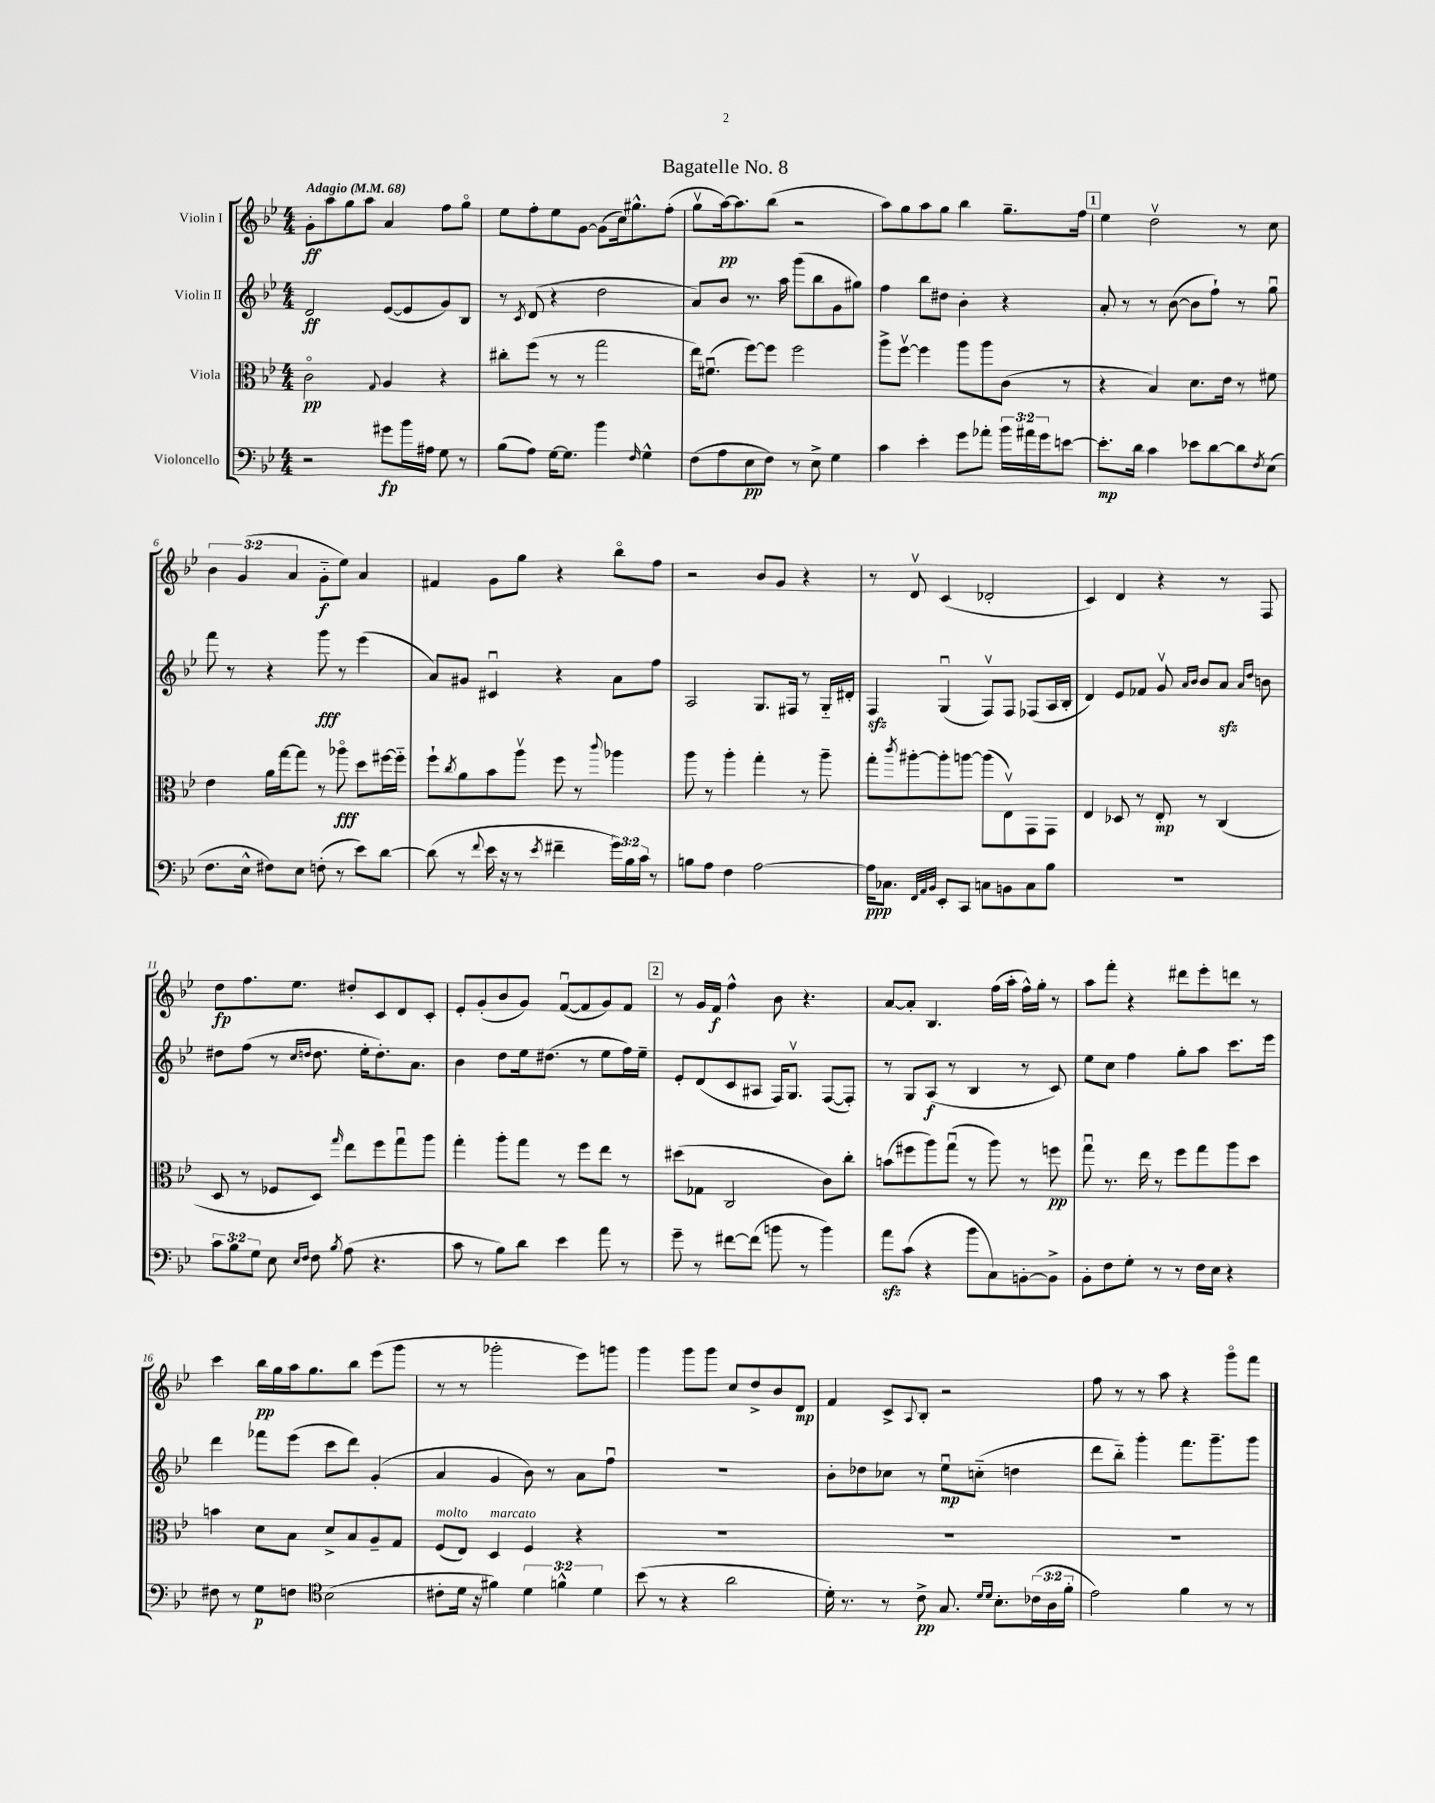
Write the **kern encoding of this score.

**kern	**dynam	**kern	**dynam	**kern	**dynam	**kern	**dynam
*part4	*part4	*part3	*part3	*part2	*part2	*part1	*part1
*staff4	*staff4	*staff3	*staff3	*staff2	*staff2	*staff1	*staff1
*I"Violoncello	*	*I"Viola	*	*I"Violin II	*	*I"Violin I	*
*clefF4	*	*clefC3	*	*clefG2	*	*clefG2	*
*k[b-e-]	*	*k[b-e-]	*	*k[b-e-]	*	*k[b-e-]	*
*M4/4	*	*M4/4	*	*M4/4	*	*M4/4	*
*MM68	*	*MM68	*	*MM68	*	*MM68	*
=1	=1	=1	=1	=1	=1	=1	=1
!	!	!	!	!	!	!LO:TX:a:B:t=Adagio	!
2r	.	2c\	pp	2d/	ff	8g'\L	ff
.	.	.	.	.	.	8aa\	.
.	.	.	.	.	.	8gg\	.
.	.	.	.	.	.	8aa\J	.
.	.	8qqG/	.	.	.	.	.
8g#X\L	fp	4A/	.	([8e-/L	.	4a/	.
16b-\L	.	.	.	8e-/]	.	.	.
16A#X\JJ	.	.	.	.	.	.	.
8G\	.	4r	.	8g/)	.	8ff\L	.
8r	.	.	.	8B-/J	.	8gg\J	.
=2	=2	=2	=2	=2	=2	=2	=2
(8B-\L	.	8cc#X'\L	.	8r	.	8ee-\L	.
.	.	.	.	8qc/	.	.	.
8A\J)	.	(8ff\J	.	(8d/	.	8ff'\	.
[16G\KL	.	8r	.	4r	.	8ee-\	.
8.G\J]	.	.	.	.	.	.	.
.	.	8r	.	.	.	[8g\J	.
4b-\	.	2gg\	.	2dd\	.	(8g\L]	.
.	.	.	.	.	.	16cc\k)	.
.	.	.	.	.	.	8.gg#X^^\	.
16qqF/	.	.	.	.	.	.	.
4G^^\	.	.	.	.	.	.	.
.	.	.	.	.	.	(8ff'\J	.
=3	=3	=3	=3	=3	=3	=3	=3
(8F\L	.	16ee-\KL)	.	8a/L)	.	8ggv\L	.
.	.	(8.f#Xu\J	.	.	.	.	.
8A\	.	.	.	8b-/J	.	[16aa\k)	pp
.	.	.	.	.	.	8.aa\]	.
8E-\	pp	[8ff\L)	.	8.r	.	.	.
8F\J)	.	8ff\J]	.	.	.	(8bb-\J	.
.	.	.	.	16aa\	.	.	.
8r	.	2ff\	.	(8ggg\L	.	2r	.
8E-^\	.	.	.	8bb-\	.	.	.
4G\	.	.	.	8g\	.	.	.
.	.	.	.	8gg#X\J)	.	.	.
=4	=4	=4	=4	=4	=4	=4	=4
4c\	.	8aa^\L	.	4ff\	.	8aa\L)	.
.	.	[8ffv\J	.	.	.	8gg\	.
4e-'\	.	4ff\]	.	8bb-\L	.	8aa\	.
.	.	.	.	8dd#X\J	.	8gg\J	.
8g\L	.	8aa\L	.	4b-'\	.	4bb-\	.
8a-X'\J	.	8aa\	.	.	.	.	.
24b-\LL	.	(8c\J	.	4r	.	8.gg~\L	.
24a#X\	.	.	.	.	.	.	.
24g\J	.	.	.	.	.	.	.
[8en\J	.	8r	.	.	.	.	.
.	.	.	.	.	.	16ff\Jk	.
!!LO:REH:place=s1:t=1
=5	=5	=5	=5	=5	=5	=5	=5
8.e'\L]	mp	4r	.	8a'/	.	4ee-\	.
.	.	.	.	8r	.	.	.
16d\Jk	.	.	.	.	.	.	.
4c\	.	4B-/)	.	8r	.	2ddv\	.
.	.	.	.	([8b-\	.	.	.
8e-X\L	.	8.d\L	.	8b-\L]	.	.	.
[8d\	.	.	.	8ff`\J)	.	.	.
.	.	16e-\Jk	.	.	.	.	.
8d\]	.	8r	.	8r	.	8r	.
8qF/	.	.	.	.	.	.	.
(8E-\J	.	8f#X\	.	8ggu\	.	8cc\	.
!!LO:LB:g=z
=6	=6	=6	=6	=6	=6	=6	=6
8.F\L	.	4e-\	.	8fff\	.	6b-\	.
.	.	.	.	8r	.	.	.
.	.	.	.	.	.	(6g/	.
16E-^^\Jk	.	.	.	.	.	.	.
8F#X\L)	.	16a\LL	.	4r	.	.	.
.	.	[16gg\J	.	.	.	.	.
.	.	.	.	.	.	6a/	.
8E-\J	.	8gg\J]	.	.	.	.	.
(8Fn'\	.	8r	.	8ggg\	fff	8g\L	f
8r	.	8aa-X\	fff	8r	.	8ee-\J)	.
8e-\L)	.	8dd\L	.	(4eee-\	.	4a/	.
[8d\J	.	[16ff#X\L	.	.	.	.	.
.	.	16ff#\JJ]	.	.	.	.	.
=7	=7	=7	=7	=7	=7	=7	=7
(8d\]	.	8ff`\L	.	8a/L)	.	4f#X/	.
.	.	8qcc/	.	.	.	.	.
8r	.	8a\	.	8g#X/J	.	.	.
8qqf/	.	.	.	.	.	.	.
16e-\	.	8b-\	.	4c#Xu/	.	8g\L	.
16r	.	.	.	.	.	.	.
8r	.	8aav\J	.	.	.	8gg\J	.
8qe-/	.	.	.	.	.	.	.
4f#X~\	.	8ff\	.	4r	.	4r	.
.	.	8r	.	.	.	.	.
.	.	8qqccc/	.	.	.	.	.
24g\LL)	.	4aa-X\	.	8a\L	.	8bb-\L	.
24B-\	.	.	.	.	.	.	.
24c\JJ	.	.	.	.	.	.	.
8r	.	.	.	8ff\J	.	8ff\J	.
=8	=8	=8	=8	=8	=8	=8	=8
8Bn\L	.	8aa\	.	2A/	.	2r	.
8A\J	.	8r	.	.	.	.	.
4F\	.	4aa'\	.	.	.	.	.
[2A\	.	4gg'\	.	8.G/L	.	8b-/L	.
.	.	.	.	.	.	8g/J	.
.	.	.	.	16F#X/Jk	.	.	.
.	.	8r	.	8r	.	4r	.
.	.	8aa~\	.	16G/LL	.	.	.
.	.	.	.	16d#X'/JJ	.	.	.
=9	=9	=9	=9	=9	=9	=9	=9
16A\KL]	ppp	8gg'\L	.	4Fzz/	.	8r	.
8.C-X\J	.	.	.	.	.	.	.
.	.	8qccc/	.	.	.	.	.
.	.	[8aa#X'\	.	.	.	8dv/	.
32qqFF/LLL	.	.	.	.	.	.	.
32qqAA/	.	.	.	.	.	.	.
32qqBB-/JJJ	.	.	.	.	.	.	.
8EE-'/L	.	8aa#'\]	.	(4Gu/	.	(4c/	.
8CC/J	.	[8aan\J	.	.	.	.	.
8Cn\L	.	(8aa\L]	.	8Fv/L)	.	2d-X'/	.
8BBn\	.	8E-v\)	.	8F/J	.	.	.
8C\	.	8GG\	.	(8F-X/L	.	.	.
8B-\J	.	8GG\J	.	16A/L	.	.	.
.	.	.	.	16B-'/JJ	.	.	.
=10	=10	=10	=10	=10	=10	=10	=10
1r	.	4E-/	.	4d/)	.	4c/)	.
.	.	8D-X/	.	8e-/L	.	4d/	.
.	.	8r	.	8f-X/J	.	.	.
.	.	8E-'/	mp	8gv/	.	4r	.
.	.	.	.	16qqa/LL	.	.	.
.	.	.	.	16qqb-/JJ	.	.	.
.	.	8r	.	8b-/L	.	.	.
.	.	(4C/	.	8azz/J	.	8r	.
.	.	.	.	16qqa/LL	.	.	.
.	.	.	.	16qqdd/JJ	.	.	.
.	.	.	.	8bn\	.	8F/	.
!!LO:LB:g=z
=11	=11	=11	=11	=11	=11	=11	=11
12c\L	.	8D/	.	8dd#X\L	.	8dd\L	fp
12B-\	.	.	.	.	.	.	.
.	.	8r	.	(8ff\J	.	8.ff\	.
12G\J	.	.	.	.	.	.	.
8E-\	.	8F-X/L	.	8r	.	.	.
.	.	.	.	.	.	8.ee-\J	.
16qqE-/LL	.	.	.	16qqcc/LL	.	.	.
16qqF/JJ	.	.	.	16qqddn/JJ	.	.	.
8F\	.	8D/J)	.	8.dd\	.	.	.
8qB-/	.	16qqgg/	.	.	.	.	.
(8A\	.	8ee-\L	.	.	.	8dd#X'/L	.
.	.	.	.	16ee-'\KL	.	.	.
4.r	.	8ff\	.	8.dd'\)	.	8c/	.
.	.	8ggu\	.	.	.	8d/	.
.	.	.	.	8.a\J	.	.	.
.	.	8aa\J	.	.	.	8c'/J	.
=12	=12	=12	=12	=12	=12	=12	=12
8c\	.	4gg'\	.	4b-\	.	8e-'/L	.
8r	.	.	.	.	.	(8g'/	.
8B-\L)	.	8aa'\L	.	8dd\L	.	8b-/	.
8d\J	.	8gg\J	.	16ee-\k	.	8g/J)	.
.	.	.	.	(8.dd#X\J	.	.	.
4e-\	.	8r	.	.	.	([8fu/L	.
.	.	8ff\L	.	8r	.	8f/]	.
8a\	.	8ee-\J	.	8ee-\L	.	8g/)	.
8r	.	8r	.	16ff\L)	.	8f/J	.
.	.	.	.	16ee-~\JJ	.	.	.
!!LO:REH:place=s1:t=2
=13	=13	=13	=13	=13	=13	=13	=13
8g~\	.	(8dd#X\L	.	8e-'/L	.	8r	.
8r	.	8G-X\J	.	(8d/	.	16g/LL	.
.	.	.	.	.	.	16f/JJ	f
[8f#X\L	.	2C/	.	8c/	.	4ff^^\	.
(8f#\J]	.	.	.	8A#X/J	.	.	.
8bn\	.	.	.	16F/KL)	.	8b-\	.
.	.	.	.	8.Gv/J	.	.	.
8r	.	.	.	.	.	4.r	.
4b\)	.	8c\L)	.	([8F/L	.	.	.
.	.	8cc'\J	.	8F'/J])	.	.	.
=14	=14	=14	=14	=14	=14	=14	=14
8azz\L	.	(8bn\L	.	8r	.	[8a/L	.
(8c\J	.	8ff#X\	.	8G/L	.	8a'/J]	.
4r	.	8aa\)	.	(8A/J	f	4.B-/	.
.	.	(8ggu\J	.	8r	.	.	.
8b-\L	.	8r	.	4B-/	.	.	.
8C\)	.	8aa\)	.	.	.	(16ff\LL	.
.	.	.	.	.	.	16aa'\JJ	.
[8BBn'\	.	8r	.	8r	.	16ff^^\LL)	.
.	.	.	.	.	.	16gg'\JJ	.
8BB^\J]	.	8ffn\	pp	8c/)	.	8r	.
=15	=15	=15	=15	=15	=15	=15	=15
8BB-'\L	.	8ggu\	.	8ee-\L	.	8aa\L	.
8F\	.	8.r	.	8cc\J	.	8fff'\J	.
8G'\J	.	.	.	4ff\	.	4r	.
.	.	16ee-\	.	.	.	.	.
8r	.	8r	.	.	.	.	.
8r	.	8ff\L	.	8gg'\L	.	8ddd#X\L	.
16F\LL	.	8gg\	.	8aa\J	.	8eee-'\	.
16E-\JJ	.	.	.	.	.	.	.
4r	.	8aa\	.	8.ccc\L	.	8dddn\J	.
.	.	8dd\J	.	.	.	8r	.
.	.	.	.	16eee-\Jk	.	.	.
!!LO:LB:g=z
=16	=16	=16	=16	=16	=16	=16	=16
8F#X\	.	4bn\	.	4ddd\	.	4ccc\	.
8r	.	.	.	.	.	.	.
8G\L	p	8d\L	.	8fff-X\L	.	16bb-\LL	pp
.	.	.	.	.	.	16gg\	.
8Fn\J	.	8B-\J	.	(8eee-\J	.	16aa\J	.
.	.	.	.	.	.	8.gg\	.
*clefC4	*	*	*	*	*	*	*
(2B-\	.	8d^/L	.	8ccc\L	.	.	.
.	.	8B-/	.	8ddd\J)	.	8bb-\J	.
.	.	8A~/	.	(4g'/	.	(8eee-\L	.
.	.	8G/J	.	.	.	8ggg\J	.
=17	=17	=17	=17	=17	=17	=17	=17
!	!	!LO:TX:a:i:t=molto	!	!	!	!	!
8c#X'\L	.	(8F/L	.	4a/	.	8r	.
16d\Jk	.	8E-/J)	.	.	.	8r	.
16r	.	.	.	.	.	.	.
!	!	!LO:TX:a:i:t=marcato	!	!	!	!	!
4f#X\)	.	4D/	.	4g/	.	2ggg-X'\	.
6d\	.	4F/	.	8b-\)	.	.	.
.	.	.	.	8r	.	.	.
6fn^^\	.	.	.	.	.	.	.
.	.	4r	.	8a\L	.	8eee-\L)	.
6d\	.	.	.	.	.	.	.
.	.	.	.	8ffu\J	.	8gggn\J	.
=18	=18	=18	=18	=18	=18	=18	=18
(8b-\	.	1r	.	1r	.	4ggg\	.
8r	.	.	.	.	.	.	.
4r	.	.	.	.	.	8ggg\L	.
.	.	.	.	.	.	8ggg\J	.
2a\	.	.	.	.	.	8cc/L	.
.	.	.	.	.	.	8dd^/	.
.	.	.	.	.	.	8b-/	.
.	.	.	.	.	.	8d/J	mp
=19	=19	=19	=19	=19	=19	=19	=19
16d'\)	.	1r	.	8b-'\L	.	4f/	.
8.r	.	.	.	.	.	.	.
.	.	.	.	8dd-X\	.	.	.
8r	.	.	.	8cc-X\J	.	8c^/L	.
.	.	.	.	.	.	8qqA/	.
8c^\	pp	.	.	8r	.	8B-'/J	.
8.G/	.	.	.	8ee-u\L	mp	2r	.
.	.	.	.	(8ccn\J	.	.	.
16qqd/LL	.	.	.	.	.	.	.
16qqd/JJ	.	.	.	.	.	.	.
8.B-'\L	.	.	.	.	.	.	.
.	.	.	.	4ddn\	.	.	.
(24c-X\L	.	.	.	.	.	.	.
24A\	.	.	.	.	.	.	.
24f'\JJ	.	.	.	.	.	.	.
=20	=20	=20	=20	=20	=20	=20	=20
2e-\)	.	1r	.	8ddd\L	.	8ff\	.
.	.	.	.	8bb-\J)	.	8r	.
.	.	.	.	4ggg'\	.	8r	.
.	.	.	.	.	.	8aa\	.
4f\	.	.	.	8.fff\L	.	4r	.
.	.	.	.	8.ggg~\	.	.	.
8r	.	.	.	.	.	8ggg\L	.
8r	.	.	.	8ggg\J	.	8fff\J	.
==	==	==	==	==	==	==	==
*-	*-	*-	*-	*-	*-	*-	*-
